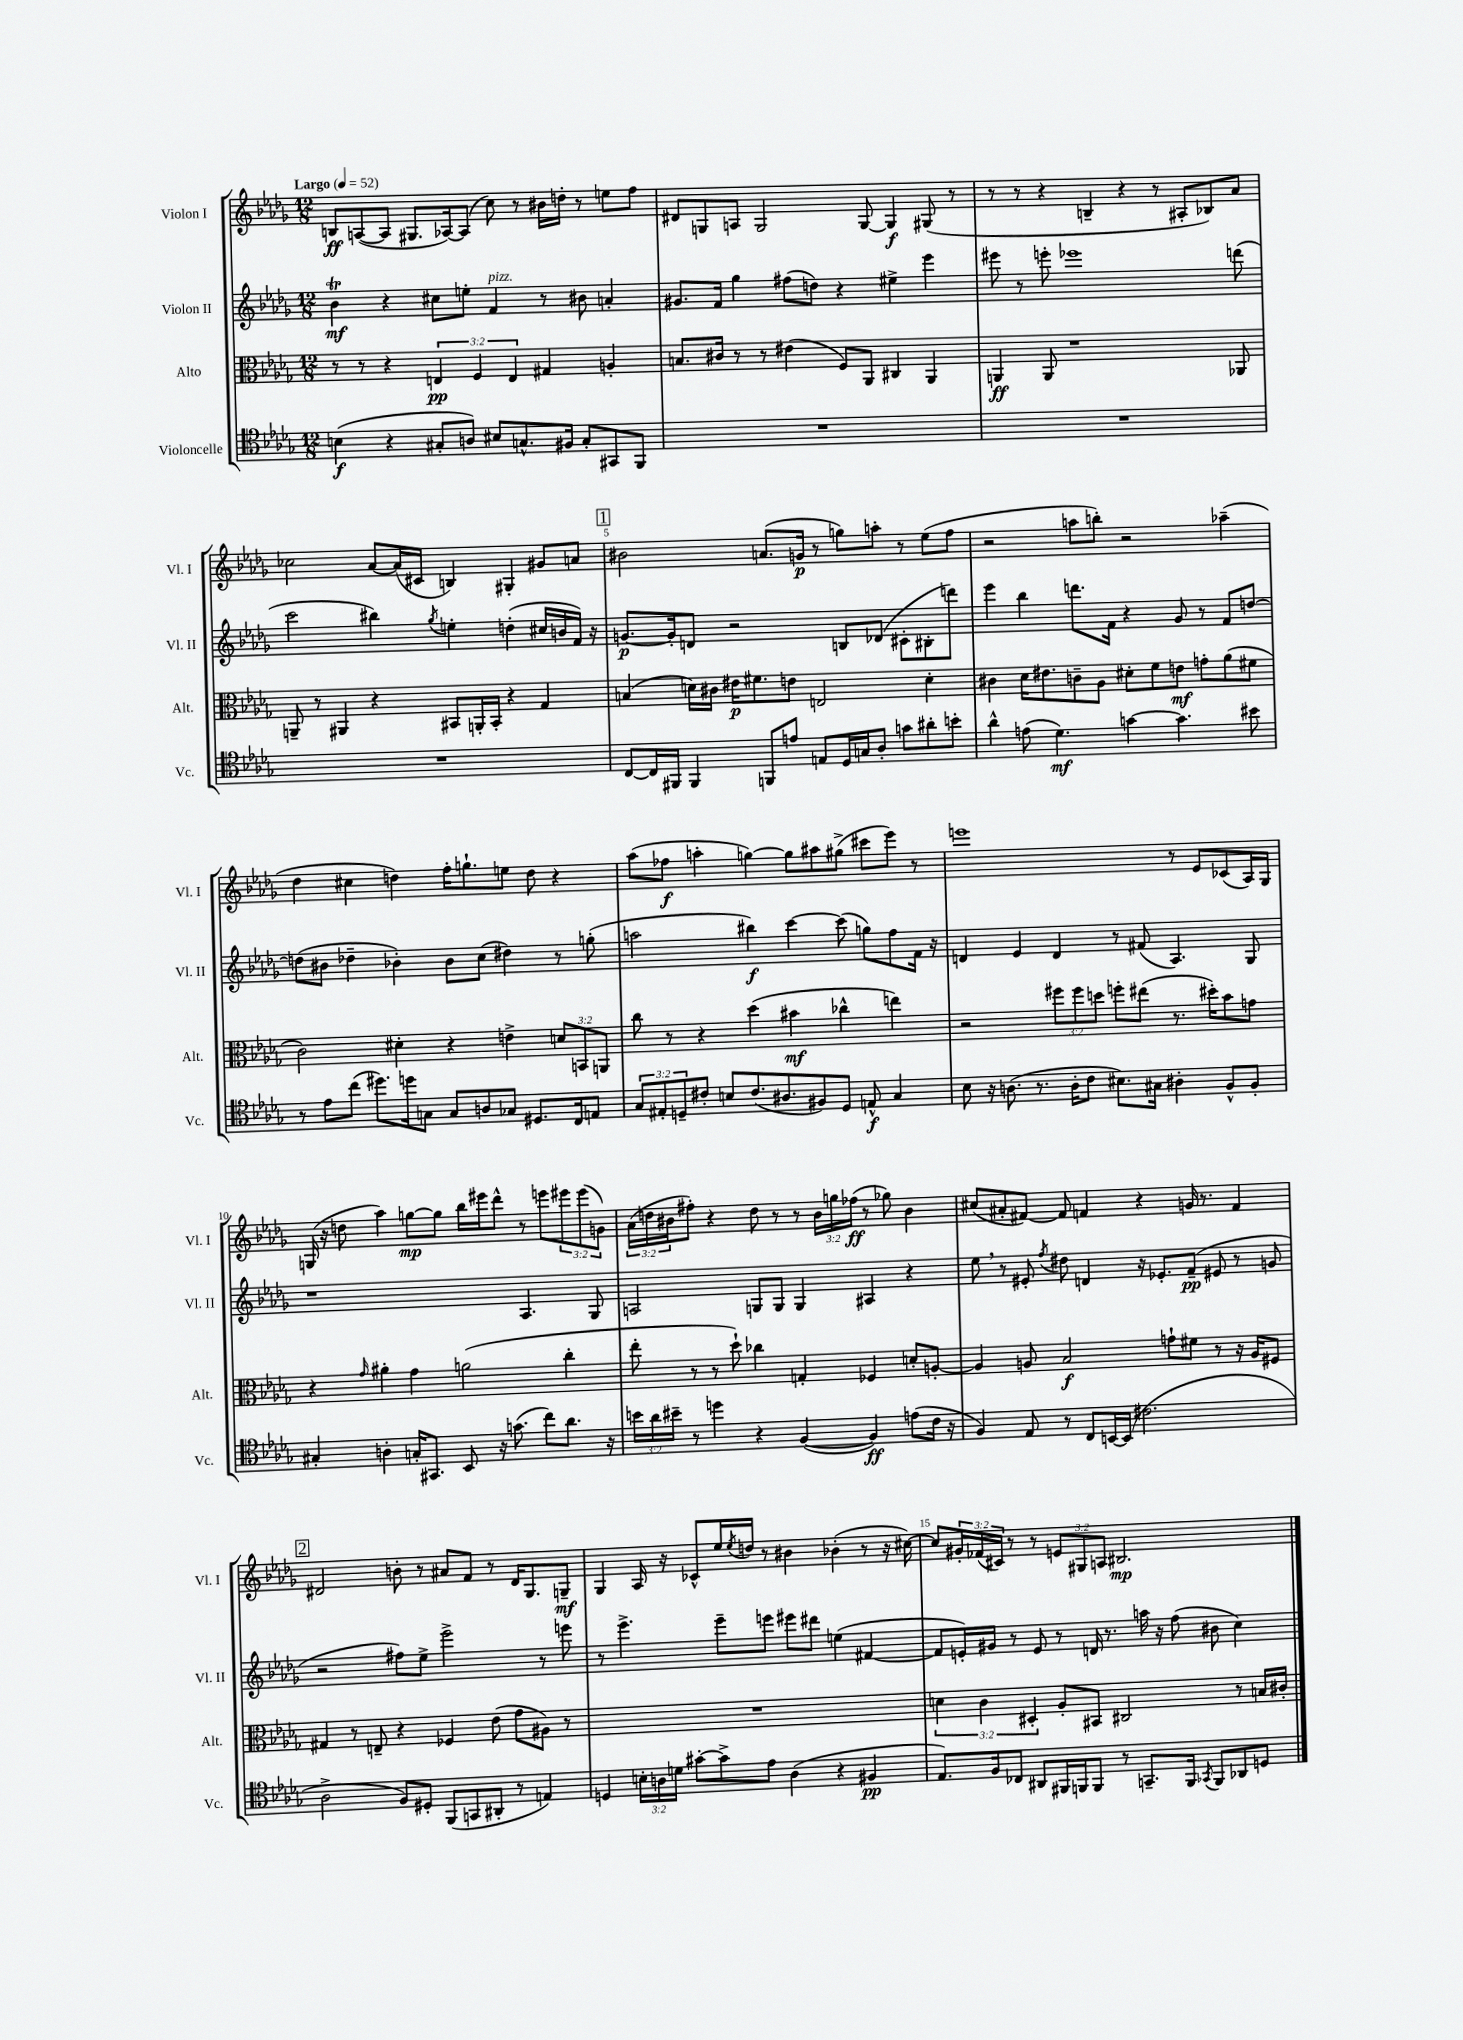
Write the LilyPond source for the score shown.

<<
\new StaffGroup <<
\new Staff = "s0" \with { instrumentName = "Violon I" shortInstrumentName = "Vl. I" } {
    \clef treble \key des \major \numericTimeSignature \time 12/8 \override Staff.TupletNumber.text = #tuplet-number::calc-fraction-text \tempo "Largo" 4 = 52
    b8\ff a8~( a8 gis8. aes16~) aes8( c''8) r8 bis'16 d''16-. r8 e''8 f''8 |
    dis'8 g8 a8 g2 g8~ g4\f gis8( r8 |
    r8 r8 r4 b4-- r4 r8 ais8-. bes8) aes'8 |
    ces''2 aes'8~ aes'16( cis'16 b4) gis4-. gis'8 a'8 |
    \mark \markup { \box "1" } bis'2 a'8.( g'16\p r8 g''8) a''8-. r8 ees''8( f''8 |
    r2 a''8 b''8-.) r2 aes''4--( |
    des''4 cis''4 d''4) f''16-. g''8.-! e''8 d''8 r4 |
    aes''8( fes''8\f a''4-. g''4~) g''8 ais''8 gis''8->( cis'''8 ees'''8) r8 |
    e'''1 r8 ees'8 ces'8( aes16) ges16 |
    g16( r16 d''8 aes''4) g''8~\mp g''8 bes''16 eis'''16 des'''8-^ r8 e'''8 \tuplet 3/2 { eis'''8 eis'''8( g'8) } |
    \tuplet 3/2 { aes'16( d''16 bis'16 } fis''8-.) r4 d''8 r8 r8 \tuplet 3/2 { bis'16 g''16 fes''16\ff( } r8 ges''8) bis'4 |
    cis''8( ais'8-. fis'8~) fis'8 f'4 r4 g'16 r8. f'4 |
    \mark \markup { \box "2" } dis'2 b'8-. r8 ais'8 f'8 r8 dis'16 ges8. g8--\mf |
    ges4 aes16 r16 ces'8-^ ees''16 \acciaccatura { ees''8 } d''16 r8 bis'4 bes'4-.( r8 r16 cis''16~) |
    cis''8 \tuplet 3/2 { gis'16-. fes'16( cis'16) } r8 r8 \tuplet 3/2 { e'8 gis8 a8 } bis2.\mp \bar "|." |
}
\new Staff = "s1" \with { instrumentName = "Violon II" shortInstrumentName = "Vl. II" } {
    \clef treble \key des \major \numericTimeSignature \time 12/8
    bes'4\trill\mf r4 cis''8 e''8-. f'4^\markup { \italic "pizz." } r8 bis'8 a'4-. |
    gis'8. f'16 ges''4 fis''8( d''8) r4 eis''4-> ees'''4 |
    eis'''8 r8 e'''8-. ees'''1 d'''8( |
    c'''2 bis''4) \acciaccatura { ges''8 } e''4-. d''4-.( cis''16 b'16 f'16) r16 |
    \mark \markup { \box "1" } g'8.~\p g'16-. d'8 r2 b8 des'8( cis'8-. bis8-. d'''8) |
    ees'''4 bes''4 d'''8. f'16 r4 ges'8 r8 f'8 d''8~ |
    d''8( bis'8 des''4-- bes'4-.) bes'8 c''8( dis''4) r8 g''8-.( |
    a''2 bis''4\f) c'''4~ c'''8( g''8) f''8 f'16 r16 |
    d'4 ees'4 d'4 r8 fis'8( aes4.) ges8 |
    r1 aes4. ges8 |
    a2 g8 g8 g4 ais4 r4 |
    ees''8 \breathe r8 eis'8-. \acciaccatura { f''8 } dis''8 d'4 r16 ees'8.-. f'8--\pp( eis'8 r8 g'8 |
    \mark \markup { \box "2" } r2 fis''8) ees''8-> ees'''2-> r8 e'''8 |
    r8 ees'''4.-> ees'''8-- e'''8 eis'''8 dis'''8 e''4( fis'4~ |
    fis'8 e'16-.) gis'16 r8 e'8 r8 d'16 r8. a''16 r16 f''8( bis'8 c''4) \bar "|." |
}
\new Staff = "s2" \with { instrumentName = "Alto" shortInstrumentName = "Alt." } {
    \clef alto \key des \major \numericTimeSignature \time 12/8 \override Staff.TupletNumber.text = #tuplet-number::calc-fraction-text
    r8 r8 r4 \tuplet 3/2 { e4\pp f4 e4 } gis4 a4-. |
    b8. cis'16 r8 r8 eis'4( f8) aes,8 cis4 aes,4 |
    a,4\ff a,8 r1 aes,8 |
    a,8-- r8 ais,4 r4 bis,8 a,16-. bis,16-. r4 ges4 |
    \mark \markup { \box "1" } b4( d'16) cis'16 eis'16\p fis'8. e'8 e2 d'4-. |
    cis'4 des'16 eis'8. c'8-- aes8 dis'8-. f'8 e'8\mf g'8-. aes'8( fis'8 |
    c'2) dis'4-. r4 e'4-> \tuplet 3/2 { d'8 b,8 a,8 } |
    c''8 r8 r4 des''4( bis'4\mf ces''4-^ e''4) |
    r2 \tuplet 3/2 { fis''8 fis''8 d''8 } f''8-. eis''8( r8. dis''16-.) bes'8 g'8 |
    r4 \grace { ges'16 } ais'4-. ges'4 a'2( c''4-. |
    ees''8-. r8 r8 des''8-!) ces''4 g4-. fes4 d'8-. a8~-. |
    a4 a8 bes2\f g'8-! fis'8 r8 r16 a16 fis8 |
    \mark \markup { \box "2" } gis4 r8 e8-- r4 fes4 ees'8( ges'8 ais8) r8 |
    R1. |
    \tuplet 3/2 { d'4 c'4 dis4-. } aes8-. bis,8 cis2 r8 b16 cis'16-. \bar "|." |
}
\new Staff = "s3" \with { instrumentName = "Violoncelle" shortInstrumentName = "Vc." } {
    \clef tenor \key des \major \numericTimeSignature \time 12/8 \override Staff.TupletNumber.text = #tuplet-number::calc-fraction-text
    b4\f( r4 gis8-. a8) bis8 g8.-^ fis16 g8-. gis,8 f,8 |
    R1. |
    R1. |
    R1. |
    \mark \markup { \box "1" } c8~ c16 fis,16 fis,4 f,8 e'8 e8 des16 g16 aes8-. g'8 ais'8-. b'8-. |
    aes'4-^ e'8( des'4.\mf) g'4~ g'4. bis'8 |
    r8 ees'8 c''8( dis''8.) d''16 g8 g8 a8 ges8 dis8. c16 e8 |
    \tuplet 3/2 { ges8 eis8-. d8-- } cis'8-. b8 cis'8.( ais8. fis8) d8 e8-^\f ges4 |
    bes8 r16 a8.( r8. a16-. c'8 bis8.) gis16 ais4-. f8-^ f8-. |
    gis4-. a4-. g16-. gis,8. bes,8 r16 g'8.( c''8) aes'8. r16 |
    \tuplet 3/2 { b'16 aes'16 bis'16-- } r8 d''4 r4 f4~( f4\ff) e'8( c'16 r16 |
    f4) ees8 r8 c8 b,16~ b,16( cis'2. |
    \mark \markup { \box "2" } aes2-> f8) dis8-. f,8( g,8 ais,8-. r8 e4) |
    d4 \tuplet 3/2 { b16-. a16 d'16 } gis'8~-. gis'8-> ees'8 a4( r4 fis4\pp |
    ees8.) f16 ces8 ais,8 fis,16 f,16 f,8 r8 g,8.-- f,16 \acciaccatura { ges,8 } f,8 aes,8 d8 \bar "|." |
}
>>
>>
\layout { \context { \Score \override BarNumber.break-visibility = ##(#f #t #t) barNumberVisibility = #(every-nth-bar-number-visible 5) } }
